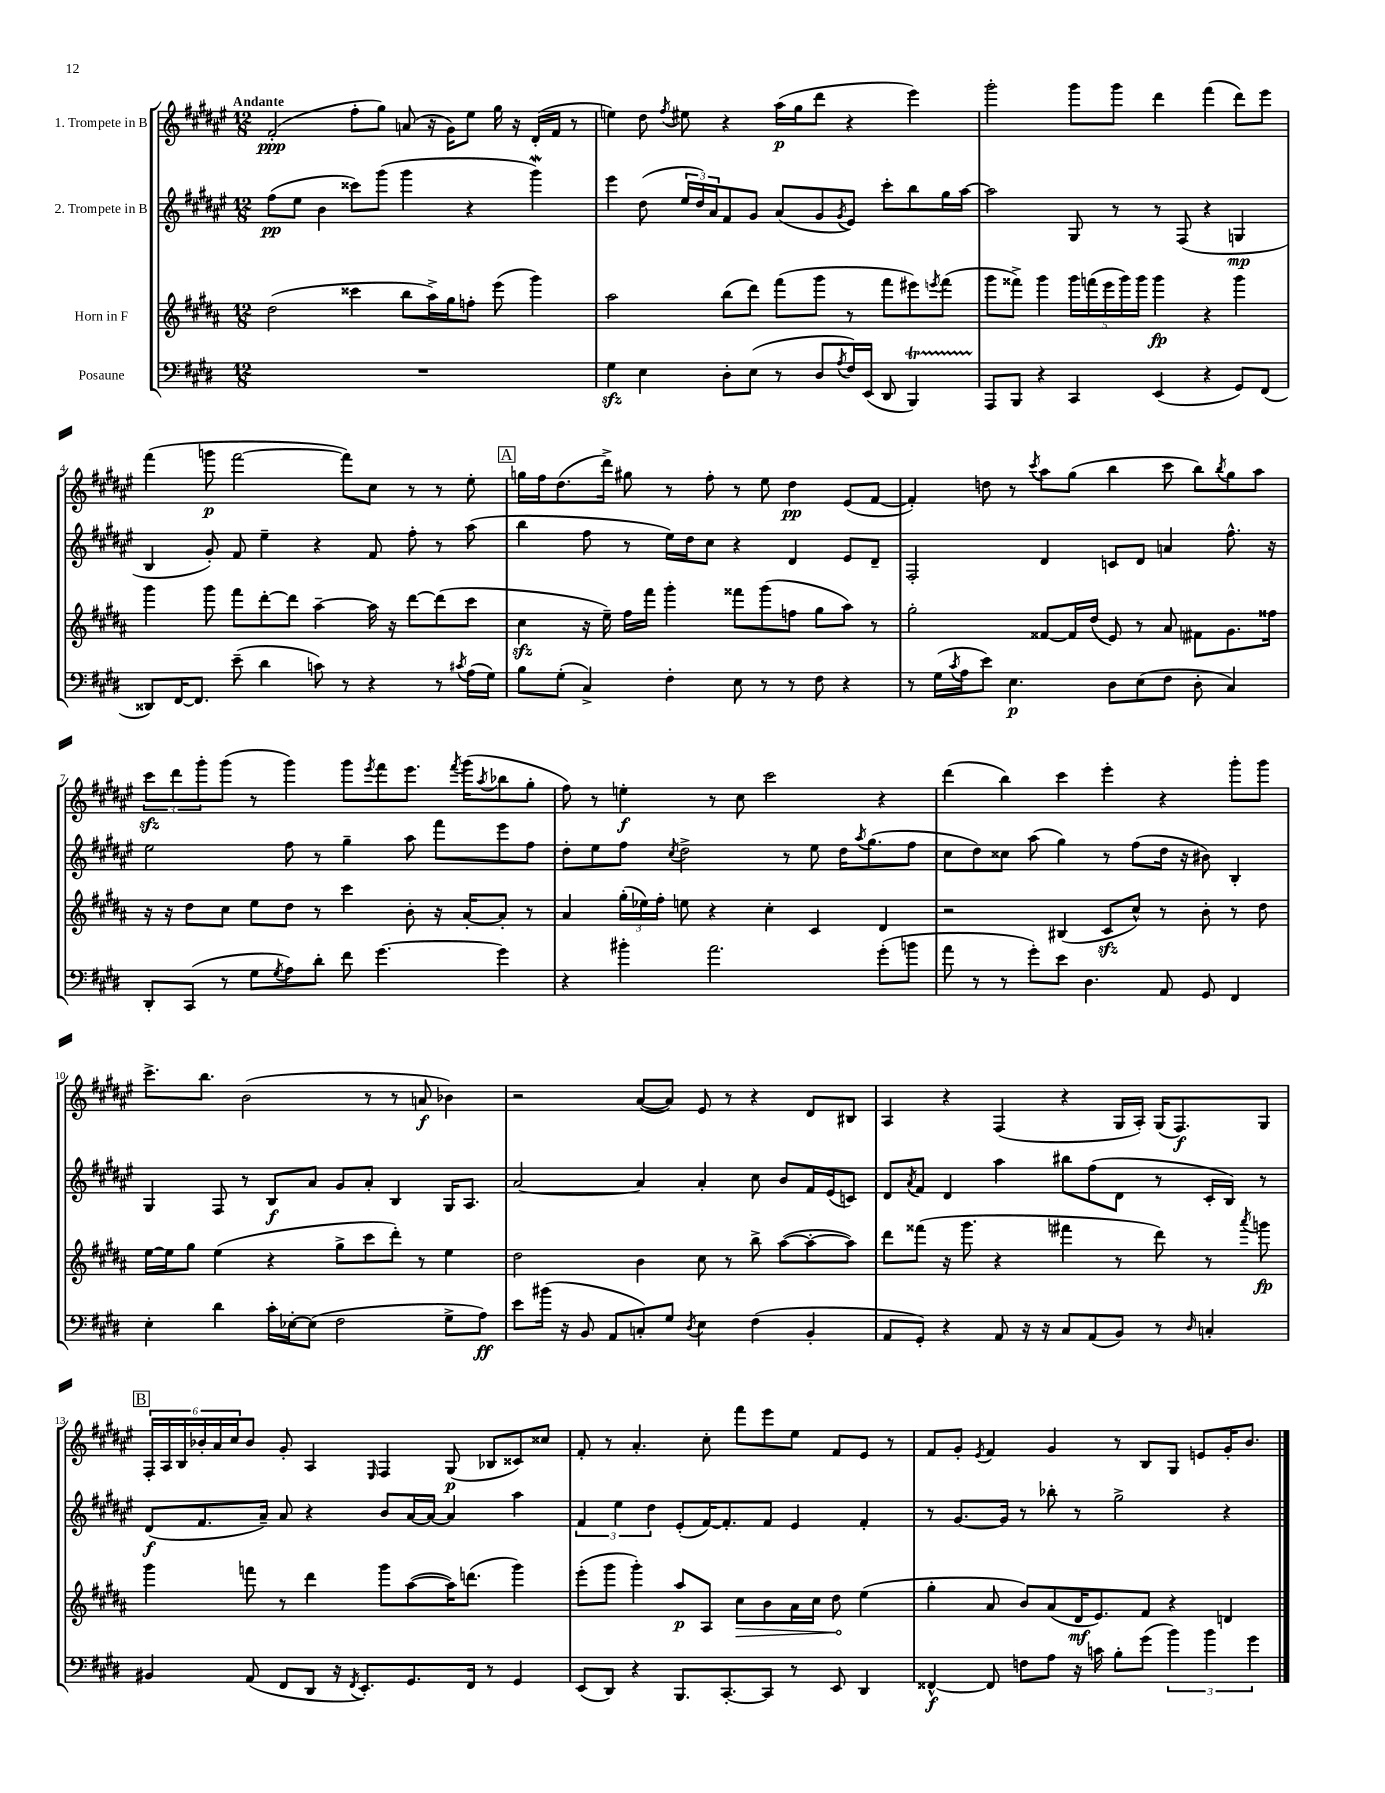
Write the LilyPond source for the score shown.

<<
\new StaffGroup <<
\new Staff = "s0" \with { instrumentName = "1. Trompete in B" } {
    \clef treble \key fis \major \numericTimeSignature \time 12/8 \tempo "Andante"
    fis'2-.\ppp( fis''8-. gis''8) a'8( r16 gis'16) eis''8 gis''16 r16 dis'16-.( fis'16 r8 |
    e''4) dis''8 \acciaccatura { fis''8 } eis''8 r4 ais''16\p( gis''16 dis'''8 r4 eis'''4) |
    gis'''2-. gis'''8 gis'''8 dis'''4 fis'''4( dis'''8) eis'''8 |
    fis'''4( g'''8\p fis'''2~ fis'''8) cis''8 r8 r8 eis''8-. |
    \mark \markup { \box "A" } g''16 fis''16 dis''8.( dis'''16->) gis''8 r8 fis''8-. r8 eis''8 dis''4\pp eis'8( fis'8~ |
    fis'4-.) d''8 r8 \acciaccatura { cis'''8 } ais''8 gis''8( b''4 cis'''8 b''8) \acciaccatura { b''8 } gis''8 ais''8 |
    \tuplet 3/2 { cis'''8\sfz dis'''8 gis'''8-. } gis'''8( r8 gis'''4) gis'''8 \acciaccatura { eis'''8 } fis'''8 eis'''8. \acciaccatura { fis'''8 } gis'''16( \acciaccatura { ais''8 } bes''8 gis''8-. |
    fis''8) r8 e''4-.\f r8 cis''8 cis'''2 r4 |
    dis'''4( b''4) cis'''4 eis'''4-. r4 gis'''8-. gis'''8 |
    cis'''8.-> b''8. b'2( r8 r8 a'8\f bes'4) |
    r2 ais'8~( ais'8) eis'8 r8 r4 dis'8 bis8 |
    ais4 r4 fis4( r4 gis16 ais16-.) gis16( fis8.\f) gis8 |
    \mark \markup { \box "B" } \tuplet 6/4 { fis16-. ais16 b16 bes'16-. ais'16 cis''16 } bes'8 gis'8-. ais4 \grace { eis16 } fis4 gis8\p( bes8 cisis'8) cisis''8 |
    fis'8-. r8 ais'4.-. cis''8-. fis'''8 eis'''8 eis''8 fis'8 eis'8 r8 |
    fis'8 gis'8-. \acciaccatura { eis'8 } fis'4 gis'4 r8 b8 gis8 e'8 gis'16-. b'8. \bar "|." |
}
\new Staff = "s1" \with { instrumentName = "2. Trompete in B" } {
    \clef treble \key fis \major \numericTimeSignature \time 12/8
    fis''8\pp( eis''8 b'4 cisis'''8) gis'''8( gis'''4 r4 gis'''4\mordent) |
    eis'''4 dis''8( \tuplet 3/2 { eis''16 dis''16) ais'16 } fis'8 gis'8 ais'8( gis'8 \acciaccatura { gis'8 } eis'8) cis'''8-. b''8 gis''16 ais''16~ |
    ais''2 gis8 r8 r8 fis8( r4 g4\mp |
    b4 gis'8-.) fis'8 eis''4-- r4 fis'8 fis''8-. r8 ais''8( |
    \mark \markup { \box "A" } b''4 fis''8 r8 eis''16) dis''16 cis''8 r4 dis'4 eis'8 dis'8-- |
    fis2-. dis'4 c'8 dis'8 a'4 fis''8.-^ r16 |
    eis''2 fis''8 r8 gis''4-- ais''8 fis'''8 eis'''8 fis''8 |
    dis''8-. eis''8 fis''8 \acciaccatura { cis''8 } dis''2-> r8 eis''8 dis''16 \acciaccatura { ais''8 } gis''8.( fis''8 |
    cis''8 dis''8) cisis''8 ais''8( gis''4) r8 fis''8( dis''16 r16 bis'8) b4-. |
    gis4 fis8 r8 b8\f ais'8 gis'8 ais'8-. b4 gis16 ais8. |
    ais'2~ ais'4 ais'4-. cis''8 b'8 fis'16 eis'16( c'8) |
    dis'8 \acciaccatura { ais'8 } fis'8 dis'4 ais''4 bis''8 fis''8( dis'8 r8 cis'16-. b16) r8 |
    \mark \markup { \box "B" } dis'8\f( fis'8. ais'16--) ais'8 r4 b'8 ais'16~ ais'16~ ais'4 ais''4 |
    \tuplet 3/2 { fis'4 eis''4 dis''4 } eis'8-.( fis'16~) fis'8.-. fis'8 eis'4 fis'4-. |
    r8 gis'8.~ gis'16 r8 bes''8-. r8 gis''2-> r4 \bar "|." |
}
\new Staff = "s2" \with { instrumentName = "Horn in F" } {
    \clef treble \key b \major \numericTimeSignature \time 12/8
    dis''2( cisis'''4 b''8 ais''16->) gis''16 f''8-. e'''8( gis'''4) |
    ais''2 b''8( dis'''8) fis'''8( gis'''8 r8 fis'''8 eis'''8) \acciaccatura { e'''8 } fis'''8( |
    gis'''8 fisis'''8->) gis'''4 \tuplet 5/4 { gis'''16 f'''16( e'''16 gis'''16) gis'''16 } gis'''4\fp r4 gis'''4 |
    gis'''4 gis'''8 fis'''8 dis'''8~-. dis'''8 ais''4~-- ais''16 r16 dis'''8~ dis'''8( cis'''8 |
    \mark \markup { \box "A" } cis''4\sfz r16 e''16--) fis''16 fis'''16 gis'''4-. fisis'''8 gis'''8( f''8 gis''8 ais''8) r8 |
    gis''2-. fisis'8~ fisis'16 dis''16( e'8) r8 ais'8 fis'8 gis'8. fisis''16 |
    r16 r16 dis''8 cis''8 e''8 dis''8 r8 cis'''4 b'8-. r16 ais'16~-. ais'8-. r8 |
    ais'4 \tuplet 3/2 { gis''16-.( ees''16) fis''16-. } e''8 r4 cis''4-. cis'4 dis'4 |
    r2 bis4( cis'8\sfz cis''8-^) r8 b'8-. r8 dis''8 |
    e''16~ e''16 gis''8 e''4( r4 gis''8-> cis'''8 dis'''8-.) r8 e''4 |
    dis''2 b'4 cis''8 r8 b''8-> ais''8~( ais''8~-. ais''8) |
    dis'''8 fisis'''8( r16 gis'''8. r4 fis'''4 r8 dis'''8) r8 \acciaccatura { ais'''8 } g'''8\fp |
    \mark \markup { \box "B" } gis'''4 f'''8 r8 dis'''4 gis'''8 ais''8~( ais''16) d'''8.( gis'''4) |
    e'''8-.( gis'''8 gis'''4-.) ais''8\p ais8 \once \override Hairpin.circled-tip = ##t cis''8\> b'8 ais'16 cis''16 dis''8\! e''4( |
    gis''4-. ais'8 b'8) ais'8( dis'16\mf e'8.) fis'8 r4 d'4 \bar "|." |
}
\new Staff = "s3" \with { instrumentName = "Posaune" } {
    \clef bass \key e \major \numericTimeSignature \time 12/8
    R1. |
    gis4\sfz e4 dis8-. e8( r8 dis8 \acciaccatura { a8 } fis16) e,16( dis,8 b,,4\startTrillSpan) |
    a,,8\stopTrillSpan b,,8 r4 cis,4 e,4( r4 gis,8) fis,8( |
    disis,8) fis,16~ fis,8. e'8--( dis'4 c'8) r8 r4 r8 \acciaccatura { cis'8 } a16( gis16) |
    \mark \markup { \box "A" } b8 gis8-.( cis4->) fis4-. e8 r8 r8 fis8 r4 |
    r8 gis16( \acciaccatura { cis'8 } a16 e'8) e4.\p dis8 e8( fis8 dis8-. cis4) |
    dis,8-. cis,8( r8 gis8 \acciaccatura { gis8 } a8) dis'8-. fis'8 gis'4.~ gis'4 |
    r4 bis'4-. a'2. gis'8-.( b'8 |
    a'8 r8 r8 gis'8-.) e'8 dis4. a,8 gis,8 fis,4 |
    e4-. dis'4 cis'16-. ees16~-. ees8( fis2 gis8-> a8\ff) |
    e'8 bis'16( r16 b,8 a,8 c8-.) gis8 \acciaccatura { dis8 } e4 fis4( b,4-. |
    a,8 gis,8-.) r4 a,8 r16 r16 cis8 a,8( b,8) r8 \grace { dis16 } c4-. |
    \mark \markup { \box "B" } bis,4 a,8( fis,8 dis,8 r16 \acciaccatura { fis,8 } e,8.-.) gis,8. fis,16 r8 gis,4 |
    e,8( dis,8) r4 b,,8. cis,8.~-. cis,8 r8 e,8 dis,4 |
    fisis,4~-^\f fisis,8 f8 a8 r16 c'16 b8-. gis'8( \tuplet 3/2 { b'4) b'4 gis'4 } \bar "|." |
}
>>
>>
